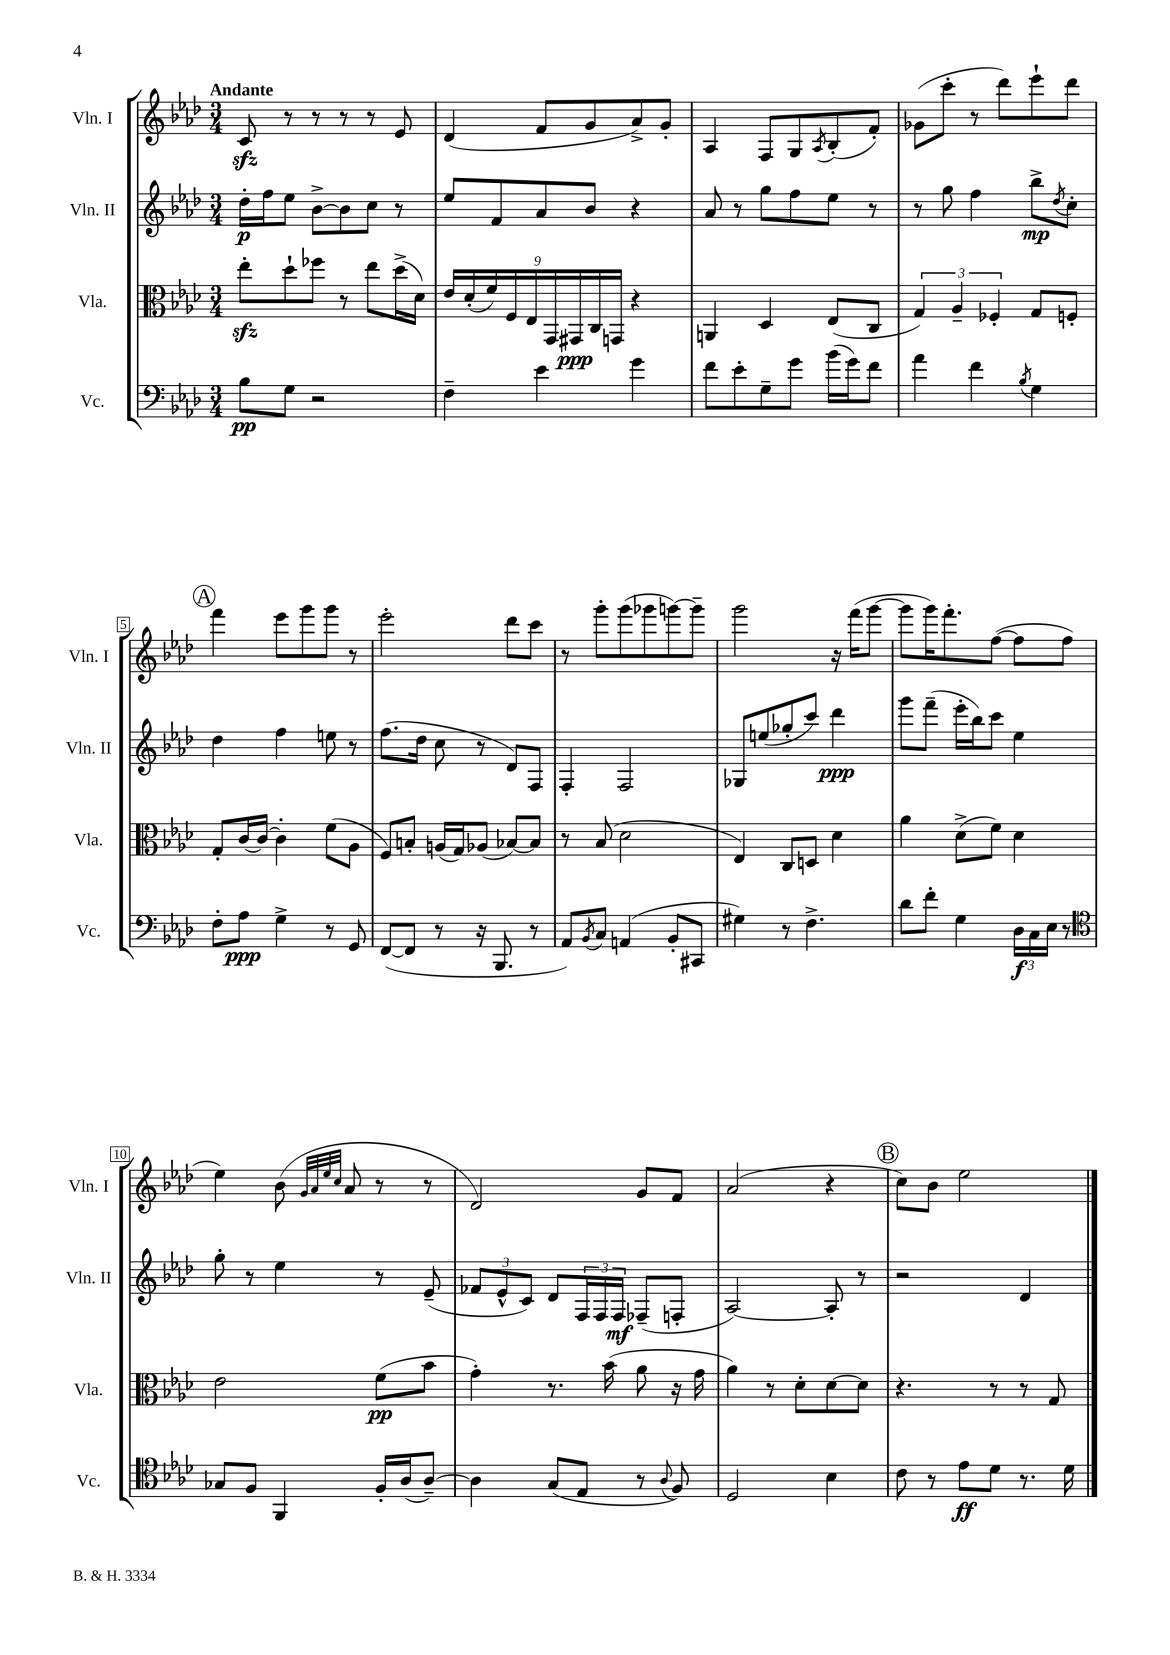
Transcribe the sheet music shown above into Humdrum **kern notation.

**kern	**dynam	**kern	**dynam	**kern	**dynam	**kern
*part4	*part4	*part3	*part3	*part2	*part2	*part1
*staff4	*staff4	*staff3	*staff3	*staff2	*staff2	*staff1
*I"Vc.	*	*I"Vla.	*	*I"Vln. II	*	*I"Vln. I
*I'Vc.	*	*I'Vla.	*	*I'Vln. II	*	*I'Vln. I
*clefF4	*	*clefC3	*	*clefG2	*	*clefG2
*k[b-e-a-d-]	*	*k[b-e-a-d-]	*	*k[b-e-a-d-]	*	*k[b-e-a-d-]
*M3/4	*	*M3/4	*	*M3/4	*	*M3/4
=1	=1	=1	=1	=1	=1	=1
!	!	!	!	!	!	!LO:TX:a:B:t=Andante
8B-\L	pp	8ee-zz'\L	.	16dd-'\LL	p	8czz/
.	.	.	.	16ff\J	.	.
8G\J	.	8dd-`\	.	8ee-\J	.	8r
2r	.	8ff-X\J	.	[8b-^\L	.	8r
.	.	8r	.	8b-\]	.	8r
.	.	8ee-\L	.	8cc\J	.	8r
.	.	(16dd-^\L	.	8r	.	8e-/
.	.	16d-\JJ)	.	.	.	.
=2	=2	=2	=2	=2	=2	=2
4F~\	.	18e-/LL	.	8ee-/L	.	(4d-/
.	.	(18d-'/	.	.	.	.
.	.	18f/)	.	.	.	.
.	.	.	.	8f/	.	.
.	.	18F/	.	.	.	.
.	.	18E-/	.	.	.	.
4e-\	.	.	.	8a-/	.	8f/L
.	.	18GG/	.	.	.	.
.	.	18GG#X/	ppp	.	.	.
.	.	.	.	8b-/J	.	8g/
.	.	18C/	.	.	.	.
.	.	18GGn/JJ	.	.	.	.
4g\	.	4r	.	4r	.	8a-^/)
.	.	.	.	.	.	8g'/J
=3	=3	=3	=3	=3	=3	=3
8f\L	.	4AAn/	.	8a-/	.	4A-/
8e-'\	.	.	.	8r	.	.
8G~\	.	4D-/	.	8gg\L	.	8F/L
8g\J	.	.	.	8ff\	.	8G/
.	.	.	.	.	.	8qA-/
(16b-\LL	.	(8E-/L	.	8ee-\J	.	(8B-'/
16g\J)	.	.	.	.	.	.
8f\J	.	8C/J	.	8r	.	8f'/J)
=4	=4	=4	=4	=4	=4	=4
4a-\	.	6G/)	.	8r	.	(8g-X\L
.	.	.	.	8gg\	.	8ccc'\J
.	.	6A-~/	.	.	.	.
4f\	.	.	.	4ff\	.	8r
.	.	6F-X'/	.	.	.	.
.	.	.	.	.	.	8ddd-\L)
8qB-/	.	.	.	.	.	.
4G\	.	8G/L	.	8bb-^\L	mp	8eee-`\
.	.	.	.	8qdd-/	.	.
.	.	8Fn'/J	.	8cc'\J	.	8ddd-\J
!!LO:LB:g=z
!!LO:REH:place=s1:t=A
=5	=5	=5	=5	=5	=5	=5
8F'\L	.	8G'/L	.	4dd-\	.	4fff\
8A-\J	ppp	[16c/L	.	.	.	.
.	.	16c/JJ_	.	.	.	.
4G^\	.	4c'\]	.	4ff\	.	8eee-\L
.	.	.	.	.	.	8ggg\
8r	.	(8f\L	.	8een\	.	8ggg\J
8GG/	.	8A-\J	.	8r	.	8r
=6	=6	=6	=6	=6	=6	=6
([8FF/L	.	8F/L)	.	(8.ff\L	.	2eee-'\
8FF/J]	.	8Bn'/J	.	.	.	.
.	.	.	.	16dd-\Jk	.	.
8r	.	(16An/LL	.	8cc\	.	.
.	.	16G/J)	.	.	.	.
16r	.	(8A-X/J	.	8r	.	.
8.BBB-/	.	.	.	.	.	.
.	.	[8B-X/L)	.	8d-/L)	.	8ddd-\L
8r	.	8B-/J]	.	8F/J	.	8ccc\J
=7	=7	=7	=7	=7	=7	=7
8AA-/L)	.	8r	.	4F'/	.	8r
8qBB-/	.	.	.	.	.	.
8C/J	.	(8B-/	.	.	.	8ggg'\L
(4AAn/	.	2d-\	.	2F/	.	(8ggg\
.	.	.	.	.	.	8ggg-X\
8BB-'/L	.	.	.	.	.	[8gggn\)
8CC#X/J	.	.	.	.	.	8ggg~\J]
=8	=8	=8	=8	=8	=8	=8
4G#X\)	.	4E-/)	.	8G-X/L	.	2ggg\
.	.	.	.	(8een/	.	.
8r	.	8C/L	.	8gg-X'/	.	.
4.F^\	.	8Dn/J	.	8ccc/J)	.	.
.	.	4d-\	.	4ddd-\	ppp	16r
.	.	.	.	.	.	(16fff\KL
.	.	.	.	.	.	[8ggg\J
=9	=9	=9	=9	=9	=9	=9
8d-\L	.	4a-\	.	8ggg\L	.	8ggg\L]
8f'\J	.	.	.	(8fff~\J	.	16ggg\K)
.	.	.	.	.	.	8.fff'\
4G\	.	(8d-^\L	.	16eee-'\LL	.	.
.	.	.	.	16bb-\J)	.	.
.	.	8f\J)	.	8ccc\J	.	([8ff\J
24D-\LL	f	4d-\	.	4ee-\	.	8ff\L]
24C\	.	.	.	.	.	.
24E-\JJ	.	.	.	.	.	.
8r	.	.	.	.	.	8ff\J
!!LO:LB:g=z
=10	=10	=10	=10	=10	=10	=10
*clefC4	*	*	*	*	*	*
8G-X/L	.	2e-\	.	8gg'\	.	4ee-\)
8F/J	.	.	.	8r	.	.
4FF/	.	.	.	4ee-\	.	(8b-\
.	.	.	.	.	.	32qqg/LLL
.	.	.	.	.	.	32qqa-/
.	.	.	.	.	.	32qqee-/
.	.	.	.	.	.	32qqcc/JJJ
.	.	.	.	.	.	8a-/
16F'/LL	.	(8f\L	pp	8r	.	8r
(16A-/J	.	.	.	.	.	.
[8A-~/J)	.	8b-\J	.	(8e-~/	.	8r
=11	=11	=11	=11	=11	=11	=11
4A-\]	.	4g'\)	.	12f-X/L	.	2d-/)
.	.	.	.	12e-^^/	.	.
.	.	.	.	12c/J)	.	.
(8G/L	.	8.r	.	8d-/L	.	.
8E-/J	.	.	.	24F/L	.	.
.	.	.	.	24F/	.	.
.	.	(16b-\	.	.	.	.
.	.	.	.	24F/JJ	mf	.
8r	.	8a-\	.	(8F-X~/L	.	8g/L
8qqA-/	.	.	.	.	.	.
8F/)	.	16r	.	8Fn'/J	.	8f/J
.	.	16g\	.	.	.	.
=12	=12	=12	=12	=12	=12	=12
2D-/	.	4a-\)	.	[2A-/)	.	(2a-/
.	.	8r	.	.	.	.
.	.	8d-'\L	.	.	.	.
4B-\	.	[8d-\	.	8A-'/]	.	4r
.	.	8d-\J]	.	8r	.	.
!!LO:REH:place=s1:t=B
=13	=13	=13	=13	=13	=13	=13
8c\	.	4.r	.	2r	.	8cc\L)
8r	.	.	.	.	.	8b-\J
8e-\L	ff	.	.	.	.	2ee-\
8d-\J	.	8r	.	.	.	.
8.r	.	8r	.	4d-/	.	.
.	.	8G/	.	.	.	.
16d-\	.	.	.	.	.	.
==	==	==	==	==	==	==
*-	*-	*-	*-	*-	*-	*-
